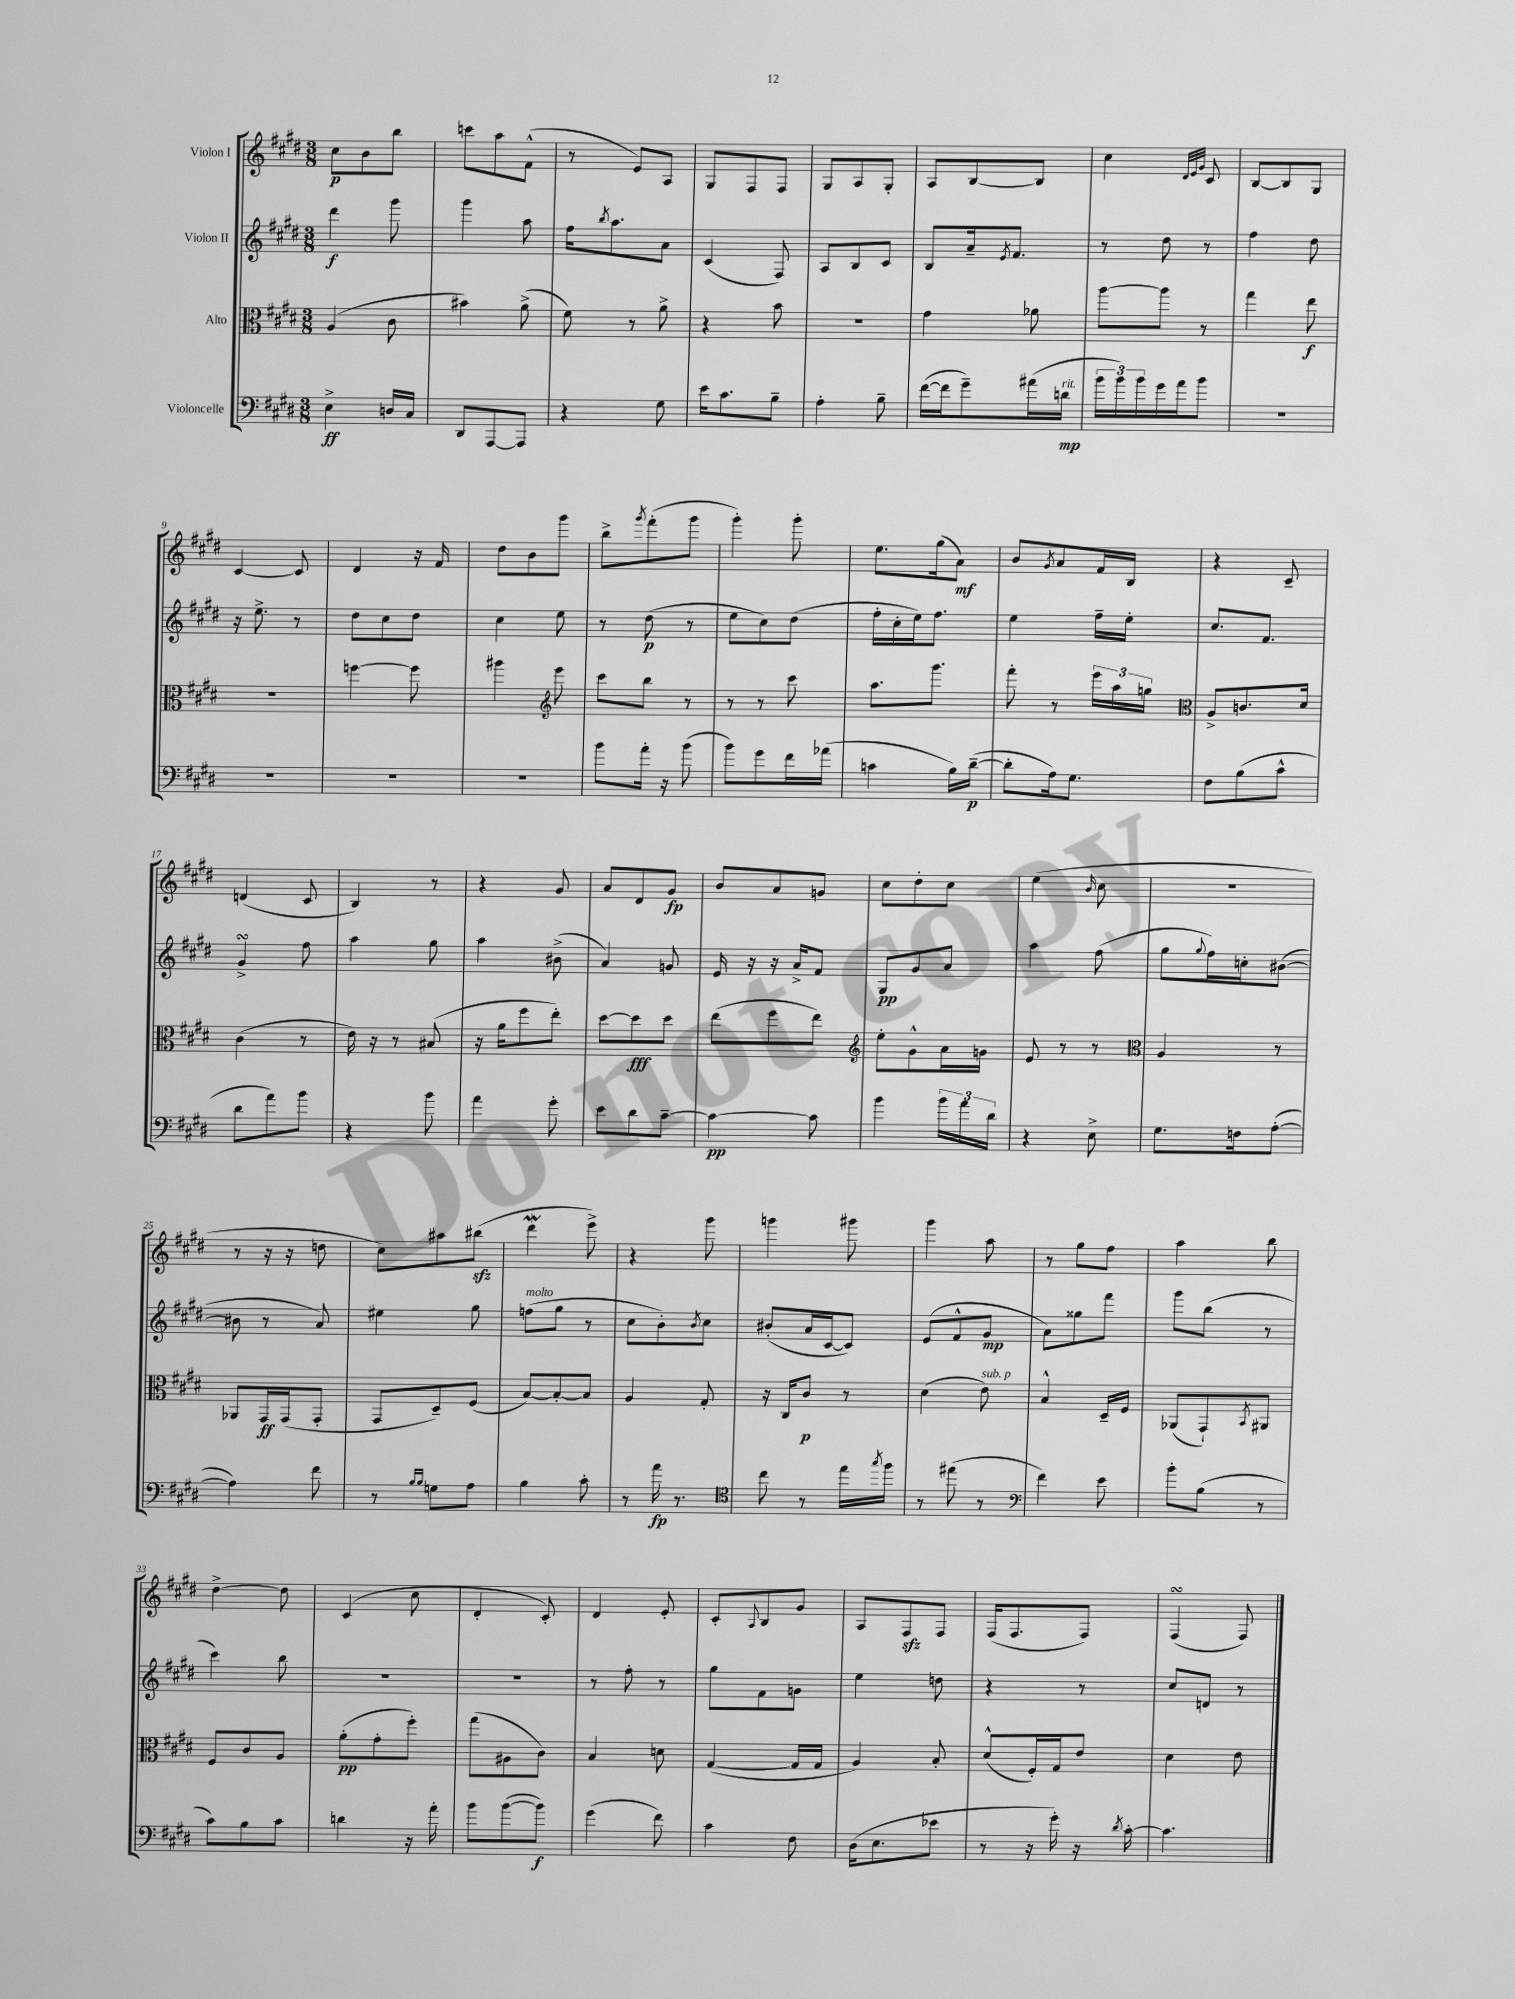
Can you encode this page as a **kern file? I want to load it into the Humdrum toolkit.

**kern	**dynam	**kern	**dynam	**kern	**dynam	**kern	**dynam
*part4	*part4	*part3	*part3	*part2	*part2	*part1	*part1
*staff4	*staff4	*staff3	*staff3	*staff2	*staff2	*staff1	*staff1
*I"Violoncelle	*	*I"Alto	*	*I"Violon II	*	*I"Violon I	*
*clefF4	*	*clefC3	*	*clefG2	*	*clefG2	*
*k[f#c#g#d#]	*	*k[f#c#g#d#]	*	*k[f#c#g#d#]	*	*k[f#c#g#d#]	*
*M3/8	*	*M3/8	*	*M3/8	*	*M3/8	*
=1	=1	=1	=1	=1	=1	=1	=1
4E^\	ff	(4A/	.	4ddd#\	f	8cc#\L	p
.	.	.	.	.	.	8b\	.
16Dn/LL	.	8c#\	.	8ggg#\	.	8bb\J	.
16C#/JJ	.	.	.	.	.	.	.
=2	=2	=2	=2	=2	=2	=2	=2
8DD#/L	.	4b#X\)	.	4ggg#\	.	8cccn\L	.
[8AAA/	.	.	.	.	.	8aa\	.
8AAA/J]	.	(8a^\	.	8aa\	.	(8f#^^\J	.
=3	=3	=3	=3	=3	=3	=3	=3
4r	.	8f#\)	.	16ff#\KL	.	8r	.
.	.	.	.	8qbb/	.	.	.
.	.	.	.	8.aa\	.	.	.
.	.	8r	.	.	.	8e/L)	.
8G#\	.	8a^\	.	8a\J	.	8A/J	.
=4	=4	=4	=4	=4	=4	=4	=4
16e\KL	.	4r	.	(4c#/	.	8G#/L	.
8.c#\	.	.	.	.	.	.	.
.	.	.	.	.	.	8F#/	.
8B~\J	.	8b\	.	8F#/)	.	8F#/J	.
=5	=5	=5	=5	=5	=5	=5	=5
4A'\	.	4.r	.	8A/L	.	8G#/L	.
.	.	.	.	8B/	.	8A/	.
8B~\	.	.	.	8c#/J	.	8G#'/J	.
=6	=6	=6	=6	=6	=6	=6	=6
([16f#\LL	.	4g#\	.	8B/L	.	8A/L	.
16f#\J]	.	.	.	.	.	.	.
8g#~\)	.	.	.	16a~/k	.	[8B/	.
.	.	.	.	8qe/	.	.	.
.	.	.	.	8.f#/J	.	.	.
(16a#X\L	.	8a-X\	.	.	.	8B/J]	.
!LO:TX:a:i:t=rit.	!	!	!	!	!	!	!
16dn\JJ	mp	.	.	.	.	.	.
=7	=7	=7	=7	=7	=7	=7	=7
24b\LL	.	[8aa\L	.	8r	.	4cc#\	.
24b\)	.	.	.	.	.	.	.
24b\	.	.	.	.	.	.	.
16g#\	.	8aa\J]	.	8dd#\	.	.	.
16a\J	.	.	.	.	.	.	.
.	.	.	.	.	.	32qqd#/LLL	.
.	.	.	.	.	.	32qqe/	.
.	.	.	.	.	.	32qqg#/JJJ	.
8b\J	.	8r	.	8r	.	8c#/	.
=8	=8	=8	=8	=8	=8	=8	=8
4.r	.	4gg#\	.	4ff#\	.	[8B/L	.
.	.	.	.	.	.	8B/]	.
.	.	8ee\	f	8dd#\	.	8G#/J	.
!!LO:LB:g=z
=9	=9	=9	=9	=9	=9	=9	=9
4.r	.	4.r	.	16r	.	[4c#/	.
.	.	.	.	8.ee^\	.	.	.
.	.	.	.	8r	.	8c#/]	.
=10	=10	=10	=10	=10	=10	=10	=10
4.r	.	[4ffn\	.	8dd#\L	.	4d#/	.
.	.	.	.	8cc#\	.	.	.
.	.	8ff\]	.	8dd#\J	.	16r	.
.	.	.	.	.	.	16f#/	.
=11	=11	=11	=11	=11	=11	=11	=11
4.r	.	4aa#X\	.	4cc#\	.	8dd#\L	.
.	.	.	.	.	.	8b\	.
*	*	*clefG2	*	*	*	*	*
.	.	8eee\	.	8ee\	.	8ggg#\J	.
=12	=12	=12	=12	=12	=12	=12	=12
8b\L	.	8ccc#\L	.	8r	.	8bb^\L	.
.	.	.	.	.	.	8qggg#/	.
16a'\Jk	.	8bb\J	.	(8dd#\	p	(8fff#'\	.
16r	.	.	.	.	.	.	.
(8b\	.	8r	.	8r	.	8ggg#\J	.
=13	=13	=13	=13	=13	=13	=13	=13
8b\L)	.	8r	.	8ee\L	.	4ggg#'\)	.
8g#\	.	8r	.	8cc#\)	.	.	.
16f#\L	.	8ccc#\	.	(8dd#\J	.	8ggg#'\	.
(16a-X\JJ	.	.	.	.	.	.	.
=14	=14	=14	=14	=14	=14	=14	=14
4cn\	.	8.aa\L	.	16ff#'\LL	.	8.ee\L	.
.	.	.	.	16cc#'\	.	.	.
.	.	.	.	16ee\J)	.	.	.
.	.	8.ggg#\J	.	8.ff#\J	.	(16gg#\k	.
16B\LL)	.	.	.	.	.	8a\J)	mf
([16d#~\JJ	p	.	.	.	.	.	.
=15	=15	=15	=15	=15	=15	=15	=15
8d#'\L]	.	8fff#'\	.	4ee\	.	8b/L	.
.	.	.	.	.	.	8qg#/	.
16A\k)	.	8r	.	.	.	8a/	.
8.G#\J	.	.	.	.	.	.	.
.	.	24eee\LL	.	16ff#~\LL	.	16f#/L	.
.	.	24aa\	.	.	.	.	.
.	.	.	.	16ee'\JJ	.	16B/JJ	.
.	.	24ggn\JJ	.	.	.	.	.
=16	=16	=16	=16	=16	=16	=16	=16
*	*	*clefC3	*	*	*	*	*
8F#\L	.	8A^/L	.	8.cc#/L	.	4r	.
(8B\	.	8.cn/	.	.	.	.	.
.	.	.	.	8.f#/J	.	.	.
8c#^^\J	.	.	.	.	.	8c#~/	.
.	.	16d#/Jk	.	.	.	.	.
!!LO:LB:g=z
=17	=17	=17	=17	=17	=17	=17	=17
8d#\L	.	(4c#\	.	4g#sSsS^/	.	(4dn/	.
8a\)	.	.	.	.	.	.	.
8b\J	.	8r	.	8ff#\	.	8c#/	.
=18	=18	=18	=18	=18	=18	=18	=18
4r	.	16e\)	.	4aa\	.	4B/)	.
.	.	16r	.	.	.	.	.
.	.	8r	.	.	.	.	.
8b\	.	(8B#X/	.	8gg#\	.	8r	.
=19	=19	=19	=19	=19	=19	=19	=19
4a\	.	16r	.	4aa\	.	4r	.
.	.	16a\KL	.	.	.	.	.
.	.	8ff#\	.	.	.	.	.
8g#'\	.	8ee'\J)	.	(8b#X^\	.	8g#/	.
=20	=20	=20	=20	=20	=20	=20	=20
8e\L	.	[8dd#\L	.	4a/)	.	8a/L	.
8d#\	.	8dd#\]	fff	.	.	8d#/	.
[8c#~\J	.	8dd#\J	.	8gn/	.	8g#/J	fp
=21	=21	=21	=21	=21	=21	=21	=21
4c#\_	pp	(8ee\L	.	16e/	.	8b/L	.
.	.	.	.	16r	.	.	.
.	.	8ff#\	.	16r	.	8a/	.
.	.	.	.	16a^/KL	.	.	.
8c#\]	.	8ee\J)	.	8f#/J	.	8gn/J	.
=22	=22	=22	=22	=22	=22	=22	=22
*	*	*clefG2	*	*	*	*	*
4b\	.	8ee'\L	.	8G#/L	pp	8cc#\L	.
.	.	8g#^^\	.	8g#/	.	8dd#'\	.
24b\LL	.	16a\L	.	8a/J	.	8cc#\J	.
24a\	.	.	.	.	.	.	.
.	.	16gn\JJ	.	.	.	.	.
24d#\JJ	.	.	.	.	.	.	.
=23	=23	=23	=23	=23	=23	=23	=23
4r	.	8e/	.	4aa\	.	(4ee\	.
.	.	8r	.	.	.	.	.
.	.	.	.	.	.	16qqb/	.
8E^\	.	8r	.	(8ff#\	.	8cc#\	.
=24	=24	=24	=24	=24	=24	=24	=24
*	*	*clefC3	*	*	*	*	*
8.G#\L	.	4A/	.	8gg#\L	.	4.r	.
.	.	.	.	8qqgg#/	.	.	.
.	.	.	.	16ff#\L)	.	.	.
16Fn\k	.	.	.	16ccn'\J	.	.	.
([8A'\J	.	8r	.	([8b#X\J	.	.	.
!!LO:LB:g=z
=25	=25	=25	=25	=25	=25	=25	=25
4A\])	.	8AA-X/L	.	8b#X\]	.	8r	.
.	.	16GG#/L	ff	8r	.	16r	.
.	.	(16GG#/J	.	.	.	16r	.
8f#\	.	8GG#'/J	.	8a/)	.	8ddn\	.
=26	=26	=26	=26	=26	=26	=26	=26
8r	.	8GG#/L	.	4ee#X\	.	8cc#\L)	.
16qqB/LL	.	.	.	.	.	.	.
16qqB/JJ	.	.	.	.	.	.	.
8Gn\L	.	8D#~/)	.	.	.	8aa#X\	.
8A\J	.	(8F#/J	.	8gg#\	.	(8bb#Xzz\J	.
=27	=27	=27	=27	=27	=27	=27	=27
!	!	!	!	!LO:TX:a:i:t=molto	!	!	!
4B\	.	[8B/L)	.	(8ffn\L	.	4ddd#W\	.
.	.	8B'/_	.	8gg#\J	.	.	.
8c#'\	.	8B/J]	.	8r	.	8eee^\)	.
=28	=28	=28	=28	=28	=28	=28	=28
8r	.	4A/	.	8cc#\L	.	4r	.
16a\	fp	.	.	8b'\)	.	.	.
8.r	.	.	.	.	.	.	.
.	.	.	.	8qb/	.	.	.
.	.	8G#'/	.	8cc#\J	.	8ggg#\	.
=29	=29	=29	=29	=29	=29	=29	=29
*clefC4	*	*	*	*	*	*	*
8cc#\	.	16r	.	(8b#X'/L	.	4gggn\	.
.	.	16C#/KL	.	.	.	.	.
8r	.	8c#/J	p	16a/L	.	.	.
.	.	.	.	[16c#/J	.	.	.
16ee\LL	.	8r	.	8c#/J])	.	8ggg#X\	.
8qgg#/	.	.	.	.	.	.	.
16ff#\JJ	.	.	.	.	.	.	.
=30	=30	=30	=30	=30	=30	=30	=30
8r	.	(4d#\	.	(8e/L	.	4ggg#\	.
(8ee#X\	.	.	.	8f#^^/	.	.	.
!	!	!LO:TX:a:i:t=sub. p	!	!	!	!	!
8r	.	8e\)	.	8g#/J	mp	8aa\	.
=31	=31	=31	=31	=31	=31	=31	=31
*clefF4	*	*	*	*	*	*	*
4f#\)	.	4B^^/	.	8a\L)	.	8r	.
.	.	.	.	8gg##X\	.	8gg#\L	.
8e\	.	16D#~/LL	.	8fff#\J	.	8ff#\J	.
.	.	16F#/JJ	.	.	.	.	.
=32	=32	=32	=32	=32	=32	=32	=32
8b'\L	.	(8AA-X/L	.	8ggg#\L	.	4aa\	.
(8B\J	.	8GG#`/)	.	(8bb\J	.	.	.
.	.	8qBB/	.	.	.	.	.
8r	.	8AA#X/J	.	8r	.	8bb\	.
!!LO:LB:g=z
=33	=33	=33	=33	=33	=33	=33	=33
8c#\L)	.	8F#/L	.	4ccc#\)	.	[4dd#^\	.
8B\	.	8c#/	.	.	.	.	.
8c#\J	.	8A/J	.	8bb\	.	8dd#\]	.
=34	=34	=34	=34	=34	=34	=34	=34
4dn\	.	(8a'\L	pp	4.r	.	(4c#/	.
.	.	8g#'\	.	.	.	.	.
16r	.	8ff#'\J)	.	.	.	8cc#\	.
16a'\	.	.	.	.	.	.	.
=35	=35	=35	=35	=35	=35	=35	=35
8b\L	.	(8gg#\L	.	4.r	.	4d#'/	.
([8b\	.	8A#X\	.	.	.	.	.
8b\J])	f	8c#\J)	.	.	.	8c#'/)	.
=36	=36	=36	=36	=36	=36	=36	=36
(4g#\	.	4B/	.	8r	.	4d#/	.
.	.	.	.	8ff#'\	.	.	.
8f#\)	.	8dn\	.	8r	.	8e'/	.
=37	=37	=37	=37	=37	=37	=37	=37
4c#\	.	([4G#/	.	8gg#\L	.	8c#'/L	.
.	.	.	.	.	.	8qqA/	.
.	.	.	.	8f#\	.	8B/	.
8F#\	.	16G#/LL]	.	8gn\J	.	8g#/J	.
.	.	16G#/JJ	.	.	.	.	.
=38	=38	=38	=38	=38	=38	=38	=38
(16D#\KL	.	4A/)	.	4ee\	.	8A/L	.
8.E\	.	.	.	.	.	.	.
.	.	.	.	.	.	8F#zz/	.
8e-X\J	.	8B'/	.	8ddn\	.	8F#/J	.
=39	=39	=39	=39	=39	=39	=39	=39
8r	.	(8d#^^/L	.	4r	.	(16F#/KL	.
.	.	.	.	.	.	8.F#/	.
16r	.	16F#'/L)	.	.	.	.	.
16g#'\)	.	16G#/J	.	.	.	.	.
16r	.	8e/J	.	8r	.	8F#/J)	.
8qd#/	.	.	.	.	.	.	.
[16c#'\	.	.	.	.	.	.	.
=40	=40	=40	=40	=40	=40	=40	=40
4.c#\]	.	4d#\	.	8cc#/L	.	(4F#sSSS/	.
.	.	.	.	8dn/J	.	.	.
.	.	8e\	.	8r	.	8F#/)	.
==	==	==	==	==	==	==	==
*-	*-	*-	*-	*-	*-	*-	*-
